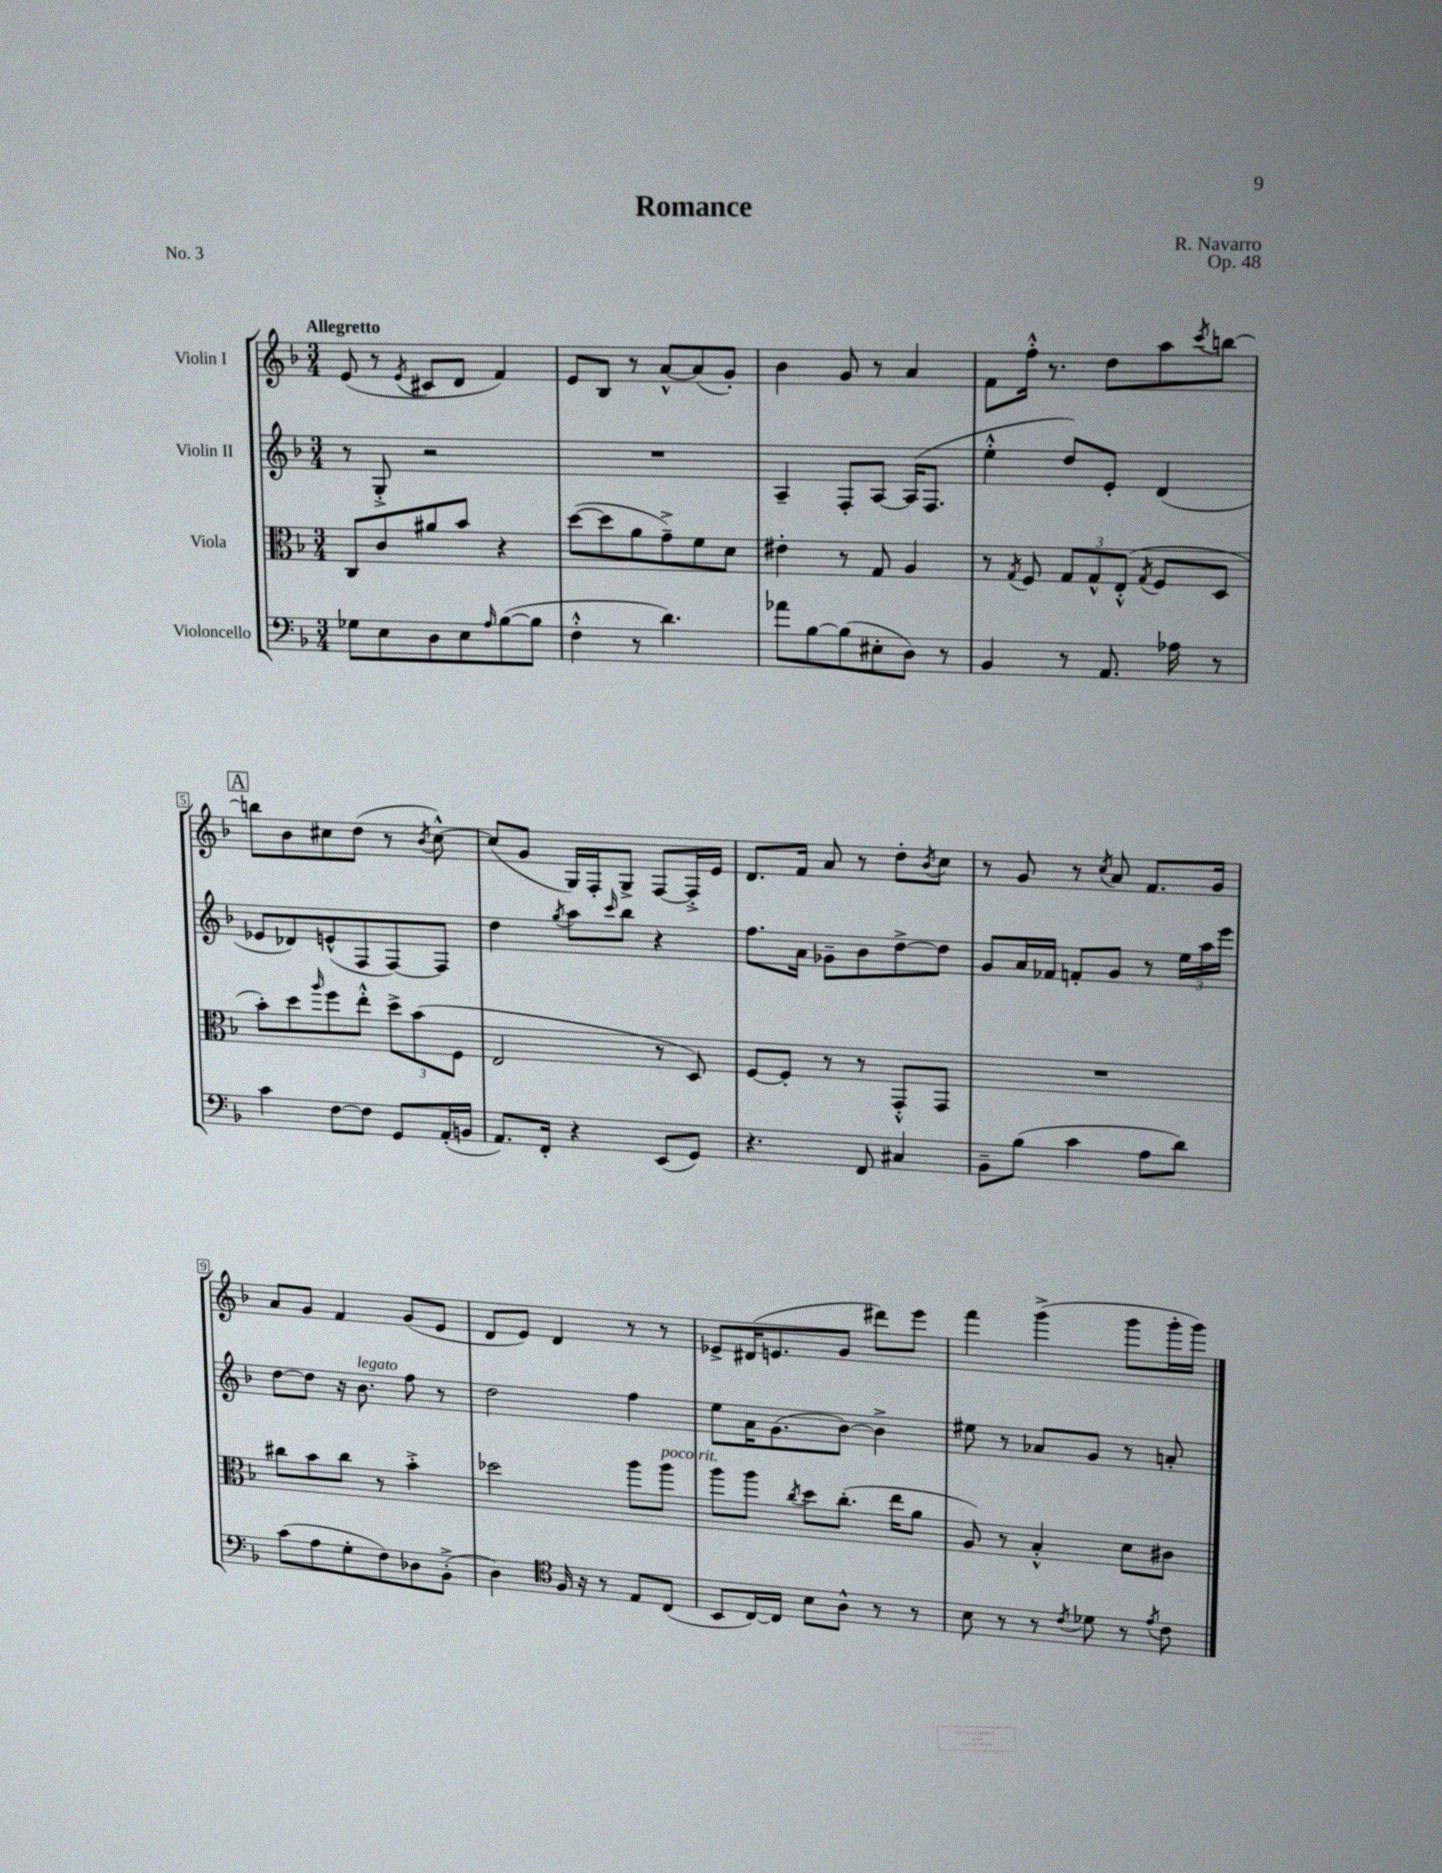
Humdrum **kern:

**kern	**kern	**kern	**kern
*staff4	*staff3	*staff2	*staff1
*clefF4	*clefC3	*clefG2	*clefG2
*k[b-]	*k[b-]	*k[b-]	*k[b-]
*M3/4	*M3/4	*M3/4	*M3/4
8G-\L	8C/L	8r	(8e/
8E\	8c/	8G'^/	8r
.	.	.	8qe/
8D\	8a#/	2r	8c#/L
8E\	8b-/J	.	8d/J
16qqA/	.	.	.
([8B-\	4r	.	4f/)
8B-\]J	.	.	.
=	=	=	=
4F'^^\	([8dd\L	2.r	8e/L
.	8dd\]	.	8B-/J
8r	8a\	.	8r
4.d\)	8g~^\)	.	[8a^^/L
.	8f\	.	(8a/]
.	8d\J	.	8g'/J)
=	=	=	=
8a-\L	4e#'\	4A~/	4b-\
[8B-\	.	.	.
(8B-\]	8r	8F'/L	8g/
8E#'\	8G/	[8A/J	8r
8D\J)	4A/	(16A/]LK	4a/
.	.	8.F/J	.
8r	.	.	.
=	=	=	=
4BB-/	8r	4ee'^^\	8f\L
.	8qG/	.	.
.	8F/	.	16ff'^^\Jk
.	.	.	8.r
8r	12G/L	8dd/L)	.
.	12G^^/	.	.
8.AA/	.	8e'/J	8dd\L
.	(12E'^^/J	.	.
.	8qG/	.	.
.	8F/L	(4d/	8aa\
16A-\	.	.	.
.	.	.	8qccc/
8r	8D/J	.	[8bb\J
=	=	=	=
4c\	8b-'\L)	8e-/L	8bb\]L
.	8dd\	8d-/)	8b-\
.	16qqaa/	.	.
[8F\L	8ff\	(8e^^/	8cc#\
8F\]J	8ee'^^\J	8F/	(8dd\J
8GG/L	12dd^\L	[8F/)	8r
.	(12b-\	.	.
.	.	.	8qb-/
(16AA'/L	.	8F/]J	[8cc#^^\)
.	12F\J	.	.
16BB/JJ	.	.	.
=	=	=	=
8.AA/L)	2E/	4dd\	(8cc#/]L
.	.	.	8g/J
16FF'/Jk	.	.	.
.	.	8qgg/	.
4r	.	8aa\L	16G/LL)
.	.	.	16F'/J
.	.	16qqccc/	.
.	.	8bb-\J	8G^/J
(8EE/L	8r	4r	[8F/L
8GG/J)	8D/)	.	16F'^/]L
.	.	.	16e/JJ
=	=	=	=
4.r	[8F/L	8.ff\L	8.d/L
.	8F'/]J	.	.
.	.	16a\Jk	16f/Jk
.	8r	8g-~\L	8a/
8FF/	8r	8b-\	8r
4C#/	8GG'^^/L	[8dd^\	8dd'\L
.	.	.	8qb-/
.	8GG/J	8dd\]J	8cc\J
=	=	=	=
8BB-~\L	2.r	8g/L	8r
(8B-\J	.	16a/L	8g/
.	.	16f-/JJ	.
4c\	.	8f'/L	8r
.	.	.	8qcc/
.	.	8g/J	8a/
8A\L	.	8r	8.f/L
8d\J)	.	24ee\LL	.
.	.	24aa\	.
.	.	.	16g/Jk
.	.	24eee\JJ	.
=	=	=	=
(8c\L	8cc#\L	[8dd\L	8a/L
8A\	8b-\	8dd\]J	8g/J
8G'\	8cc#\J	16r	4f/
.	.	8.b-\	.
8F\)	8r	.	.
8D-\	4b-'^\	8ff\	(8g/L
(8BB-'^\J	.	8r	8e/J
=	=	=	=
4D\)	2dd-\	2dd\	8d/L
.	.	.	8e/J)
*clefC4	*	*	*
16F/	.	.	4d/
16r	.	.	.
8r	.	.	.
8E/L	8aa\L	4ff\	8r
(8C/J	8aa\J	.	8r
=	=	=	=
8BB-/L	8aa\L	8ee\L	8e-^/L
[16C/L)	8aa\J	16a\K	(16d#/K
16C/]JJ	.	(8.g\	8.e/
.	8qcc/	.	.
8B-\L	8dd\L	.	.
8A^^\J	(8.cc'\J	[8b-\J)	8g/J
8r	.	4b-^\]	8ddd#\L)
.	16ee\LK	.	.
8r	8a\J	.	8eee\J
=	=	=	=
8B-\	8A/)	8ee#\	4fff\
8r	8r	8r	.
8r	4B-'^^/	8a-/L	(4ggg^\
8qc/	.	.	.
8d-\	.	8g/J	.
8r	8d\L	8r	8ggg\L
8qe/	.	.	.
8c\	8c#\J	8a'/	16ggg'\L
.	.	.	16ggg\JJ)
==	==	==	==
*-	*-	*-	*-
